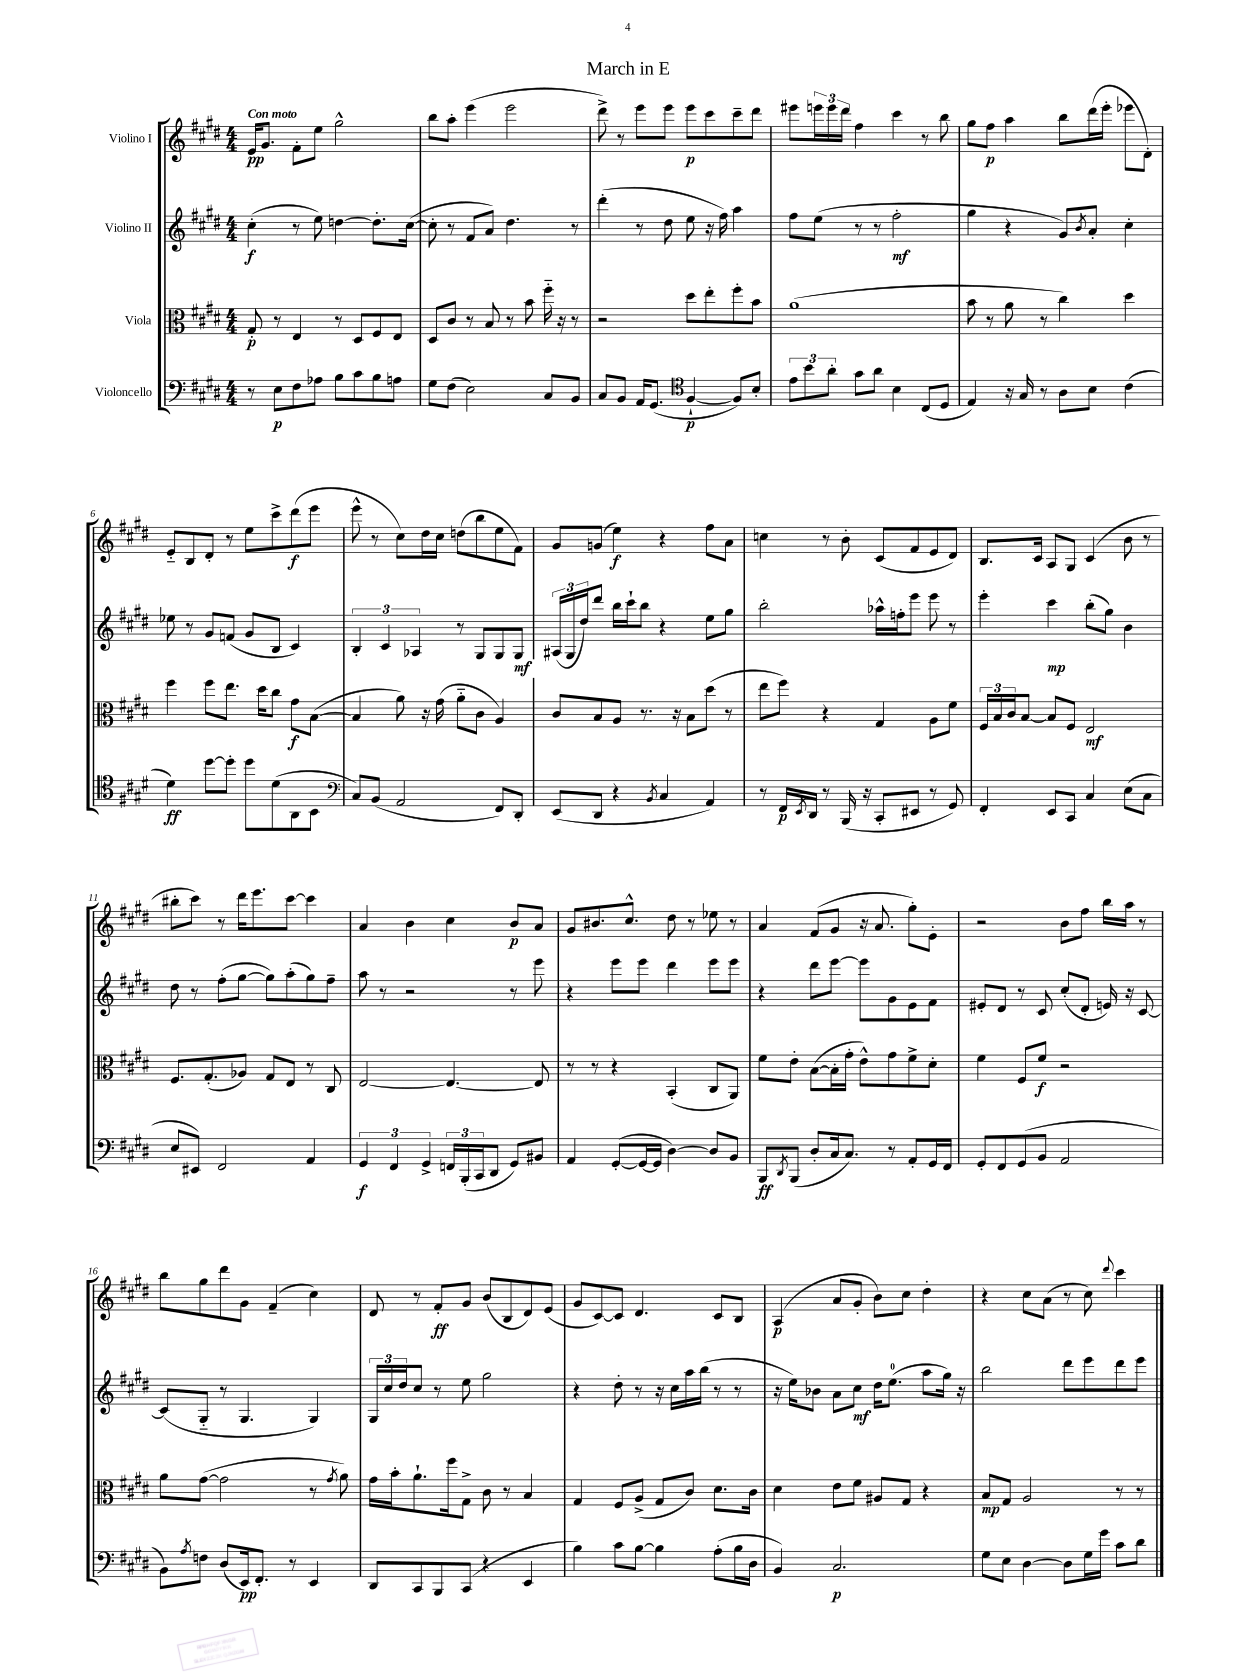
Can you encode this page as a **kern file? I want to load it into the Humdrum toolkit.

**kern	**kern	**kern	**kern
*staff4	*staff3	*staff2	*staff1
*clefF4	*clefC3	*clefG2	*clefG2
*k[f#c#g#d#]	*k[f#c#g#d#]	*k[f#c#g#d#]	*k[f#c#g#d#]
*M4/4	*M4/4	*M4/4	*M4/4
8r	8G#'	(4cc#'	16e
.	.	.	8.g#
8E	8r	.	.
8F#	4E	8r	8f#'
8A-	.	8ee)	8ee
8B	8r	[4dd	2gg#^^
8c#	8D#	.	.
8B	8F#	8.dd']	.
8A	8E	.	.
.	.	([16cc#	.
=	=	=	=
8G#	8D#	8cc#']	8bb
(8F#	8c#	8r	8aa'
2E)	8r	8f#	(4eee
.	8B	8a)	.
.	8r	4.dd#	2eee
.	8b	.	.
8C#	16ff#'~	.	.
.	16r	.	.
8BB	8r	8r	.
=	=	=	=
8C#	2r	(4ddd#'	8ddd#^)
8BB	.	.	8r
16AA	.	8r	8eee
(8.GG#	.	.	.
.	.	8dd#	8eee
*clefC4	*	*	*
[4F#`	8dd#	8ee	8eee
.	8ee'	16r	8ccc#
.	.	16ff#)	.
8F#])	8ff#'	4aa	8ccc#~
8B'	8b	.	8ddd#
=	=	=	=
12e	(1a	8ff#	8eee#
12b	.	.	.
.	.	(8ee	24eee
12a'	.	.	24eee
.	.	.	24ddd#
8g#	.	8r	4ff#
8a	.	8r	.
4B	.	2ff#'	4ccc#
(8C#	.	.	8r
8D#	.	.	8bb
=	=	=	=
4E)	8b	4gg#	8gg#
.	8r	.	8ff#
16r	8a	4r	4aa
16G#	.	.	.
8r	8r	.	.
8A	4cc#)	8g#)	8bb
.	.	8qb	.
8B	.	8a'	(16ddd#
.	.	.	16eee'
(4c#	4dd#	4cc#'	8eee-
.	.	.	8d#')
=	=	=	=
4d#)	4ff#	8ee-	8e'~
.	.	8r	8B
[8dd#	8ff#	8g#	8d#'
8dd#']	8.ee	(8f	8r
8dd#	.	8g#	8ee
.	16dd#	.	.
(8d#	8cc#	8B	8ccc#^
8AA	8g#	4c#)	(8ddd#
8BB	([8B	.	8eee
=	=	=	=
*clefF4	*	*	*
8C#)	4B]	6B'	8eee^^
(8BB	.	.	8r
.	.	6c#	.
2AA	8a)	.	8cc#)
.	.	6A-	.
.	16r	.	16dd#
.	(16g#	.	16cc#
.	8a'~	8r	(8dd
.	8c#	8G#	8bb
8FF#)	4A)	8G#	8ee
8DD#'	.	8G#	8f#)
=	=	=	=
(8EE	8c#	(24A#	8g#
.	.	24G#	.
.	.	24dd#)	.
8DD#	8B	8ddd#	(8g
4r	8A	16bb	4ee)
.	.	16ccc#`	.
.	8.r	8bb	.
8qBB	.	.	.
4C#	.	4r	4r
.	16r	.	.
.	8B	.	.
4AA)	(8dd#	8ee	8ff#
.	8r	8gg#	8a
=	=	=	=
8r	8ee	2bb'	4cc
16FF#	8ff#)	.	.
8qEE	.	.	.
16DD#	.	.	.
8r	4r	.	8r
(16BBB	.	.	8b'
16r	.	.	.
8CC#'	4G#	16aa-^^	(8c#
.	.	16ff'	.
8EE#	.	8eee	8f#
8r	8A	8eee	8e
8GG#)	8f#	8r	8d#)
=	=	=	=
4FF#'	24F#	4eee'	8.B
.	24B	.	.
.	24c#	.	.
.	[8B	.	.
.	.	.	16c#
8EE	8B]	4ccc#	8A
8CC#	8F#	.	8G#
4C#	2E	(8bb'	(4c#
.	.	8gg#)	.
(8E	.	4b	8b
8C#	.	.	8r
=	=	=	=
8E	8.F#	8dd#	8bb#'
8EE#)	.	8r	8ccc#)
.	(8.G#'	.	.
2FF#	.	(8ff#'	8r
.	8A-)	[8gg#	16ddd#
.	.	.	8.eee
.	8G#	8gg#])	.
.	8E	(8aa'	[8ccc#
4AA	8r	8gg#)	4ccc#]
.	8C#	8ff#~	.
=	=	=	=
6GG#	[2E	8aa	4a
.	.	8r	.
6FF#	.	.	.
.	.	2r	4b
6GG#^	.	.	.
24FF	4.E_	.	4cc#
(24BBB'	.	.	.
24CC#	.	.	.
8DD#	.	.	.
8GG#)	.	8r	8b
8BB#	8E]	8eee	8a
=	=	=	=
4AA	8r	4r	8g#
.	8r	.	8.b#
([8GG#'	4r	8eee	.
.	.	.	8.cc#^^
16GG#_	.	8eee	.
16GG#]	.	.	.
[4D#)	(4BB'	4ddd#	8dd#
.	.	.	8r
8D#]	8C#	8eee	8ee-
8BB	8AA)	8eee	8r
=	=	=	=
8BBB	8f#	4r	4a
8qDD#	.	.	.
(8BBB	8e'	.	.
8D#'	([8B	8ddd#	(8f#
16C#	16B']	[8eee	8g#
8.C#)	16g#'	.	.
.	8e^^)	8eee]	16r
.	.	.	8.a
8r	8g#	8g#	.
8AA'	8f#^	8e	8gg#')
16GG#	8d#'	8f#	8e'
16FF#	.	.	.
=	=	=	=
8GG#'	4f#	8e#'	2r
8FF#	.	8d#	.
(8GG#	8F#	8r	.
8BB	8f#	8c#	.
2AA	2r	(8cc#'	8b
.	.	8d#'	8ff#
.	.	16e)	16bb
.	.	16r	16aa
.	.	[8c#	8r
=	=	=	=
8BB)	8a	(8c#]	8bb
8qA	.	.	.
8F	([8g#	8G#'~	8gg#
(8D#	2g#]	8r	8ddd#
16EE)	.	4.G#	8g#
8.FF#'	.	.	.
.	.	.	(4f#~
8r	.	.	.
4EE	8r	4G#)	4cc#)
.	8qg#	.	.
.	8a)	.	.
=	=	=	=
8DD#	16g#	24G#	8d#
.	.	24cc#	.
.	16b'	.	.
.	.	24dd#	.
8CC#	8.a`	8cc#	8r
8BBB	.	8r	8f#'
.	16ff#	.	.
(8CC#	8G#^	8ee	8g#
4r	8c#	2gg#	(8b
.	8r	.	8B
4EE	4B	.	8d#)
.	.	.	(8e
=	=	=	=
4B)	4G#	4r	8g#
.	.	.	[8c#)
8c#	8F#	8dd#'	8c#]
[8B	(8A^	8r	4.d#
4B]	8G#	16r	.
.	.	16cc#	.
.	8c#)	16aa	.
.	.	(16bb	.
(8A'	8.d#	8r	8c#
16B	.	8r	8B
16D#	16c#	.	.
=	=	=	=
4BB)	4d#	16r	(4A
.	.	16ee)	.
.	.	8b-	.
2.C#	8e	8a	8a
.	8f#	8cc#	8g#'
.	8A#	16dd#	8b)
.	.	(8.ee	.
.	8G#	.	8cc#
.	4r	8aa	4dd#'
.	.	16gg#)	.
.	.	16r	.
=	=	=	=
8G#	8B	2bb	4r
8E	8G#	.	.
[4D#	2A	.	8cc#
.	.	.	(8a
8D#]	.	8ddd#	8r
16G#	.	8eee	8cc#)
16g#	.	.	.
.	.	.	8qqddd#
8c#	8r	8ddd#	4ccc#
8d#	8r	8eee	.
==	==	==	==
*-	*-	*-	*-
